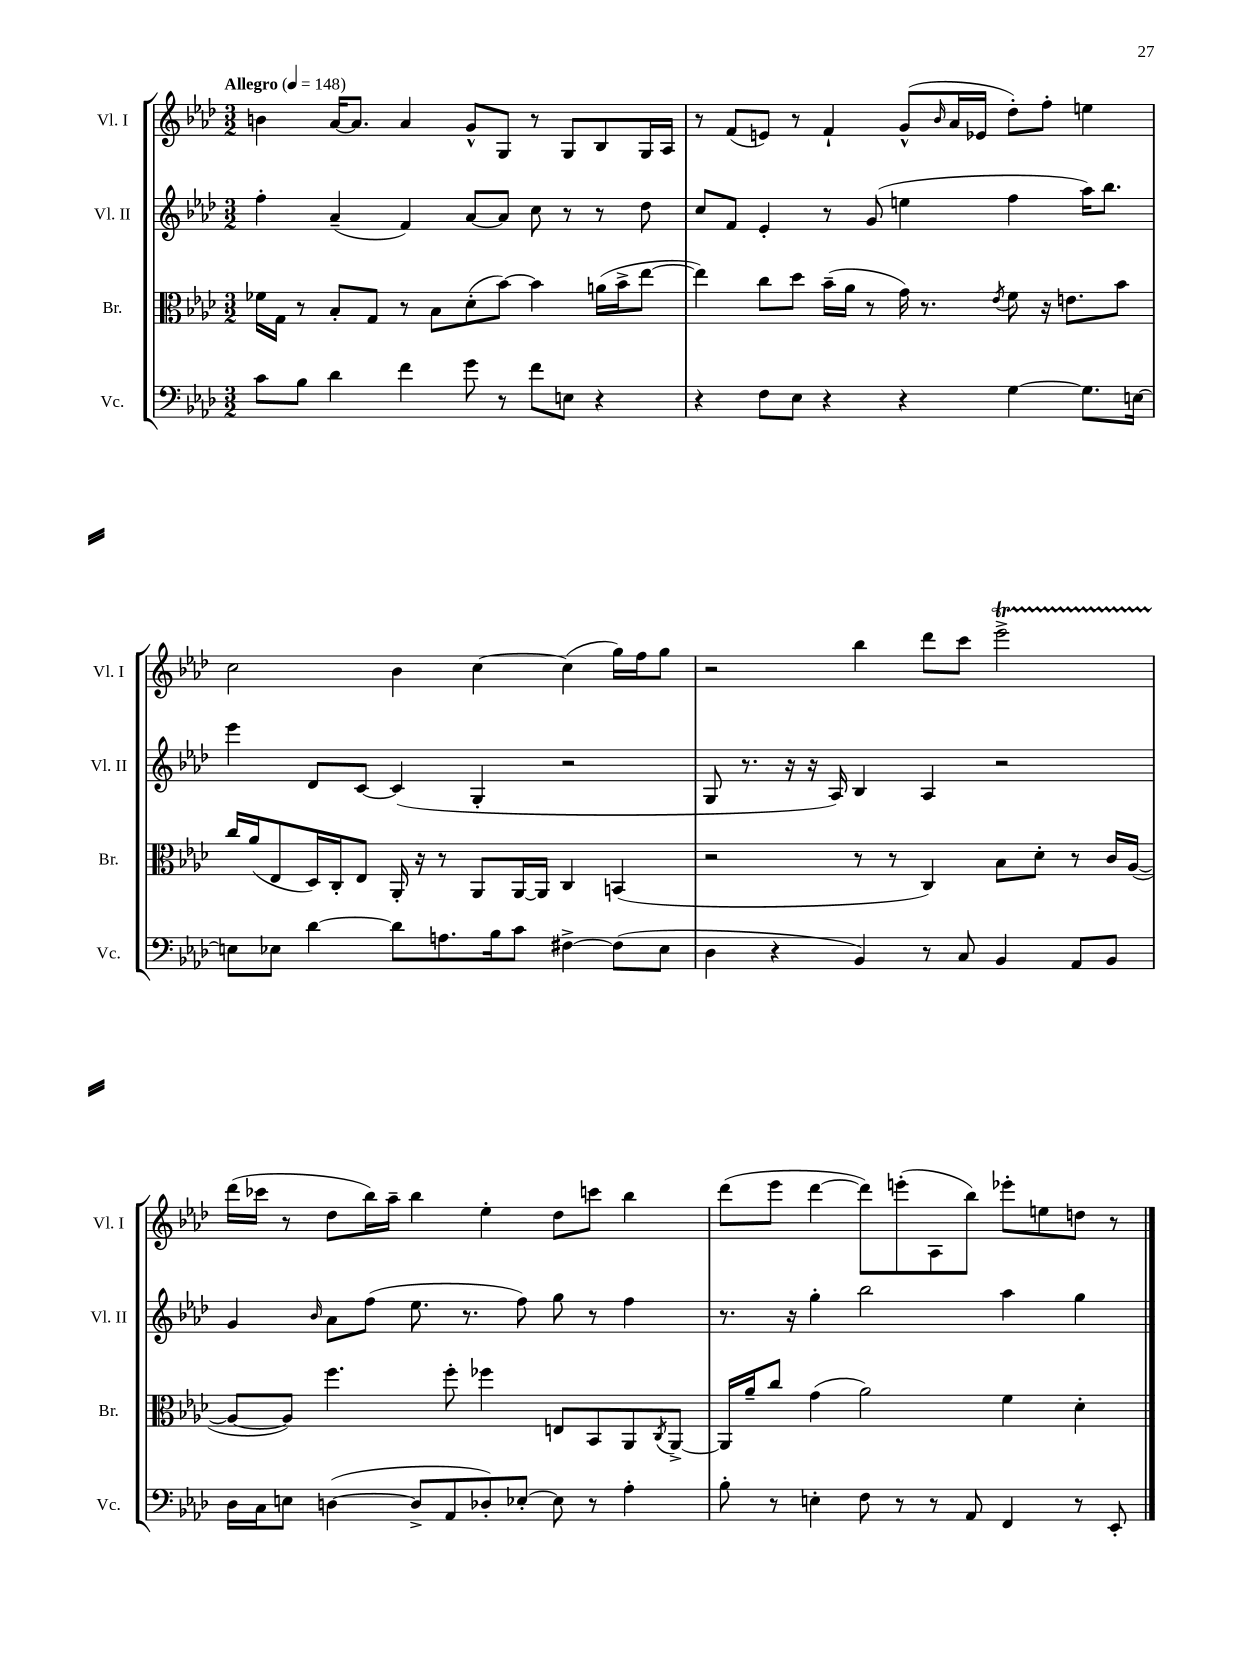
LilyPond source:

<<
\new StaffGroup <<
\new Staff = "s0" \with { instrumentName = "Vl. I" shortInstrumentName = "Vl. I" } {
    \clef treble \key aes \major \numericTimeSignature \time 3/2 \tempo "Allegro" 4 = 148
    b'4 aes'16~ aes'8. aes'4 g'8-^ g8 r8 g8 bes8 g16 aes16 |
    r8 f'8( e'8) r8 f'4-! g'8-^( \grace { bes'16 } aes'16 ees'16 des''8-.) f''8-. e''4 |
    c''2 bes'4 c''4~ c''4( g''16) f''16 g''8 |
    r2 bes''4 des'''8 c'''8 ees'''2->\startTrillSpan |
    des'''16\stopTrillSpan( ces'''16 r8 des''8 bes''16) aes''16-- bes''4 ees''4-. des''8 c'''8 bes''4 |
    des'''8( ees'''8 des'''4~ des'''8) e'''8-.( aes8 bes''8) ees'''8-. e''8 d''8 r8 \bar "|." |
}
\new Staff = "s1" \with { instrumentName = "Vl. II" shortInstrumentName = "Vl. II" } {
    \clef treble \key aes \major \numericTimeSignature \time 3/2
    f''4-. aes'4--( f'4) aes'8~ aes'8 c''8 r8 r8 des''8 |
    c''8 f'8 ees'4-. r8 g'8( e''4 f''4 aes''16) bes''8. |
    ees'''4 des'8 c'8~ c'4( g4-. r2 |
    g8 r8. r16 r16 aes16) bes4 aes4 r2 |
    g'4 \grace { bes'16 } aes'8 f''8( ees''8. r8. f''8) g''8 r8 f''4 |
    r8. r16 g''4-. bes''2 aes''4 g''4 \bar "|." |
}
\new Staff = "s2" \with { instrumentName = "Br." shortInstrumentName = "Br." } {
    \clef alto \key aes \major \numericTimeSignature \time 3/2
    fes'16 g16 r8 bes8-. g8 r8 bes8 des'8-.( bes'8~) bes'4 a'16( bes'16-> ees''8~ |
    ees''4) c''8 des''8 bes'16--( aes'16 r8 g'16) r8. \acciaccatura { ees'8 } f'8 r16 e'8. bes'8 |
    c''16 aes'16( ees8 des16) c16-. ees8 aes,16-. r16 r8 aes,8 aes,16~ aes,16 c4 b,4( |
    r2 r8 r8 c4) bes8 des'8-. r8 c'16 aes16~( |
    aes8~ aes8) f''4. f''8-. fes''4 e8 bes,8 aes,8 \acciaccatura { c8 } aes,8~-> |
    aes,16 aes'16-- c''8 g'4( aes'2) f'4 des'4-. \bar "|." |
}
\new Staff = "s3" \with { instrumentName = "Vc." shortInstrumentName = "Vc." } {
    \clef bass \key aes \major \numericTimeSignature \time 3/2
    c'8 bes8 des'4 f'4 g'8 r8 f'8 e8 r4 |
    r4 f8 ees8 r4 r4 g4~ g8. e16~ |
    e8 ees8 des'4~ des'8 a8. bes16 c'8 fis4~-> fis8( ees8 |
    des4 r4 bes,4) r8 c8 bes,4 aes,8 bes,8 |
    des16 c16 e8 d4~( d8-> aes,8 des8-.) ees8~-. ees8 r8 aes4-. |
    bes8-. r8 e4-. f8 r8 r8 aes,8 f,4 r8 ees,8-. \bar "|." |
}
>>
>>
\layout { \context { \Score \remove "Bar_number_engraver" } }
